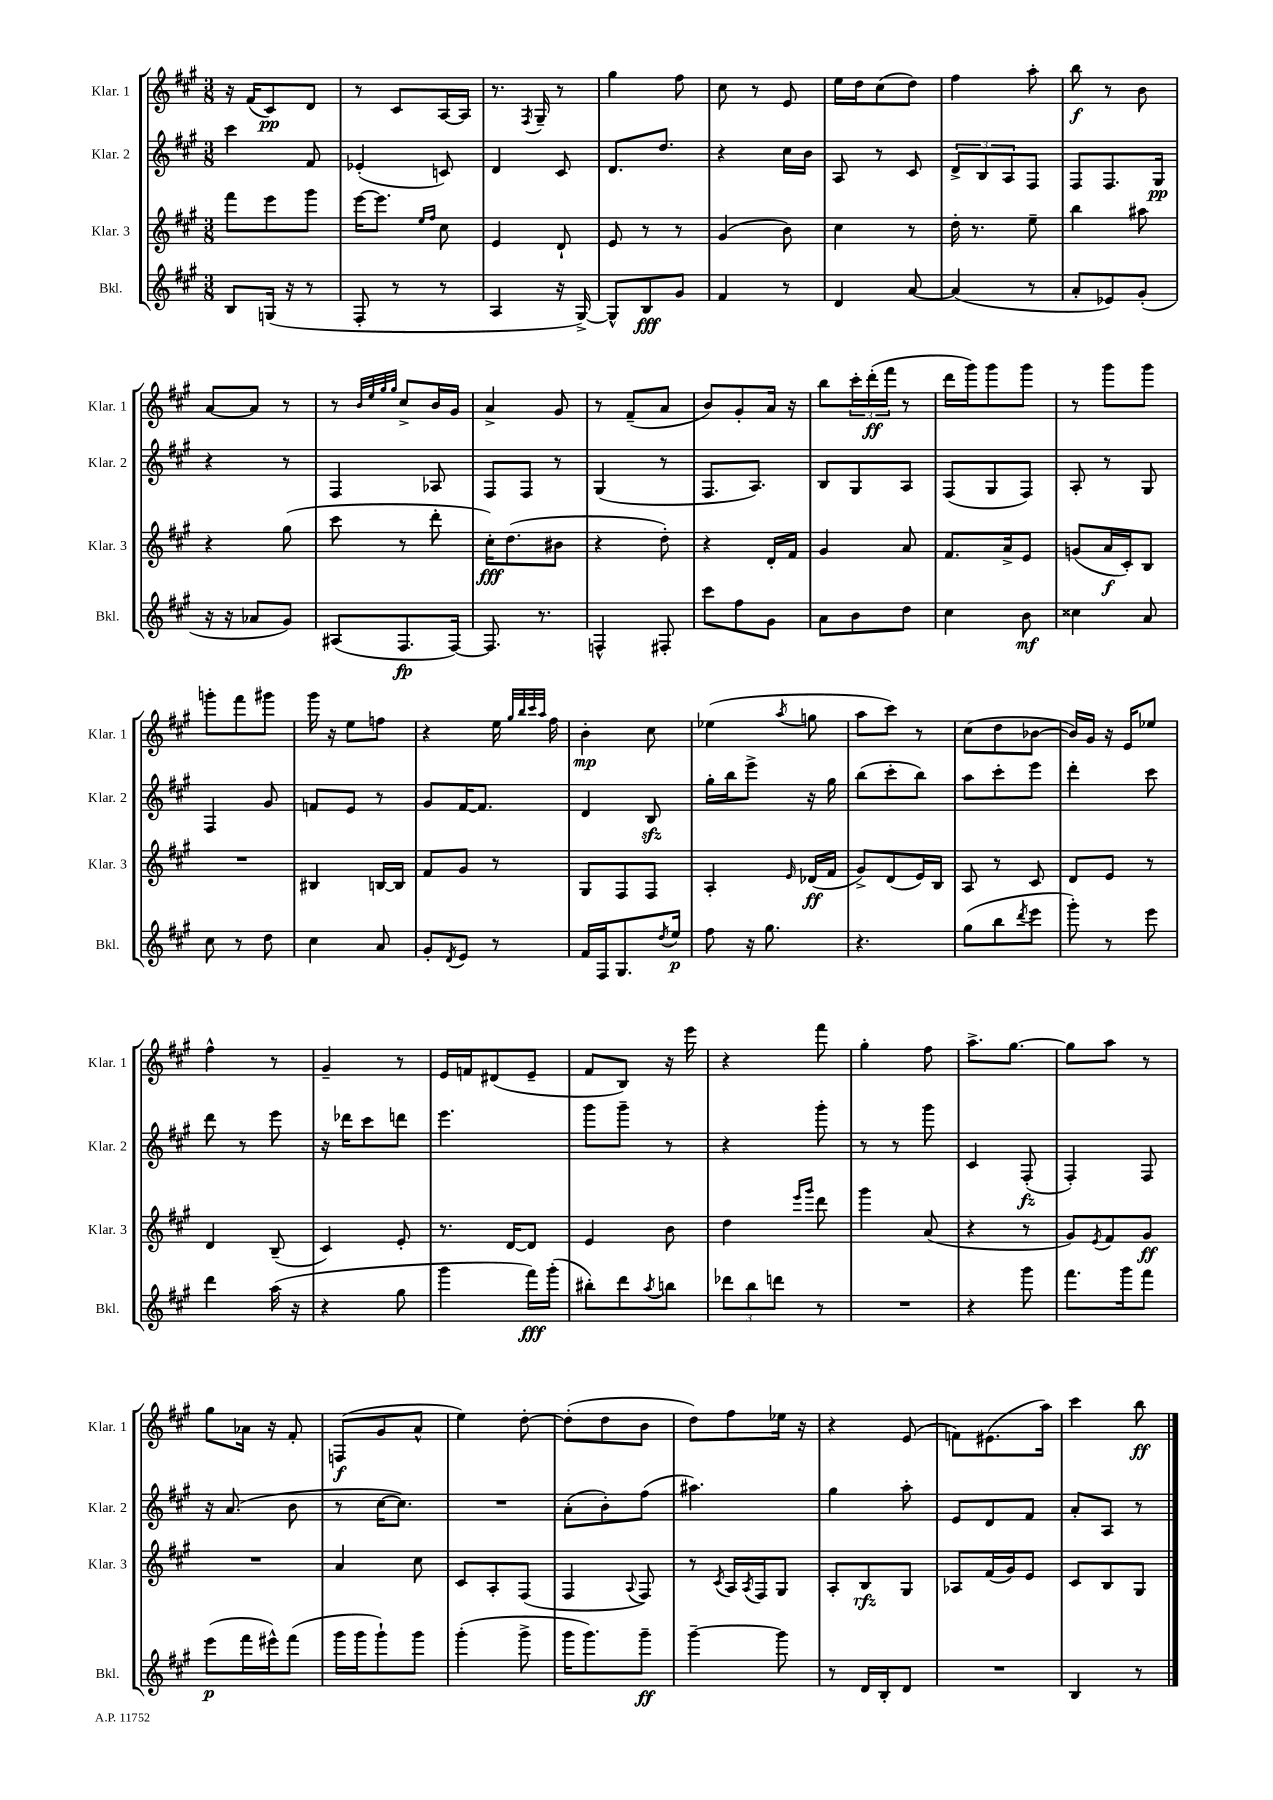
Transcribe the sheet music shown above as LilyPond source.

<<
\new StaffGroup <<
\new Staff = "s0" \with { instrumentName = "Klar. 1" shortInstrumentName = "Klar. 1" } {
    \clef treble \key a \major \numericTimeSignature \time 3/8
    r16 fis'16( cis'8\pp) d'8 |
    r8 cis'8 a16~ a16 |
    r8. \acciaccatura { fis8 } gis16-- r8 |
    gis''4 fis''8 |
    cis''8 r8 e'8 |
    e''16 d''16 cis''8( d''8) |
    fis''4 a''8-. |
    b''8\f r8 b'8 |
    a'8~ a'8 r8 |
    r8 \grace { b'32 e''32 gis''32 gis''32 } cis''8-> b'16 gis'16 |
    a'4-> gis'8 |
    r8 fis'8--( a'8 |
    b'8) gis'8-. a'16 r16 |
    b''8 \tuplet 3/2 { cis'''16-. d'''16-.\ff( fis'''16 } r8 |
    d'''16 gis'''16) gis'''8 gis'''8 |
    r8 gis'''8 gis'''8 |
    g'''8-. fis'''8 gis'''8 |
    gis'''16 r16 e''8 f''8 |
    r4 e''16 \grace { gis''32 b''32 cis'''32 a''32 } fis''16 |
    b'4-.\mp cis''8 |
    ees''4( \acciaccatura { a''8 } g''8 |
    a''8 cis'''8) r8 |
    cis''8( d''8 bes'8~ |
    bes'16) gis'16 r16 e'16 ees''8 |
    fis''4-^ r8 |
    gis'4-- r8 |
    e'16 f'16 dis'8( e'8-- |
    fis'8 b8) r16 e'''16 |
    r4 fis'''8 |
    gis''4-. fis''8 |
    a''8.-> gis''8.~ |
    gis''8 a''8 r8 |
    gis''8 aes'16 r16 fis'8-. |
    f8\f( gis'8 a'8-^ |
    e''4) d''8~-. |
    d''8-.( d''8 b'8 |
    d''8) fis''8 ees''16 r16 |
    r4 e'8( |
    f'8) eis'8.( a''16) |
    cis'''4 b''8\ff \bar "|." |
}
\new Staff = "s1" \with { instrumentName = "Klar. 2" shortInstrumentName = "Klar. 2" } {
    \clef treble \key a \major \numericTimeSignature \time 3/8
    cis'''4 fis'8 |
    ees'4-.( c'8) |
    d'4 cis'8 |
    d'8. d''8. |
    r4 cis''16 b'16 |
    a8 r8 cis'8 |
    \tuplet 3/2 { d'8-> b8 a8 } fis8 |
    fis8 fis8. gis16\pp |
    r4 r8 |
    fis4 aes8 |
    fis8 fis8 r8 |
    gis4( r8 |
    fis8. a8.) |
    b8 gis8 a8 |
    fis8( gis8 fis8) |
    a8-. r8 gis8 |
    fis4 gis'8 |
    f'8 e'8 r8 |
    gis'8 fis'16~ fis'8. |
    d'4 b8\sfz |
    gis''16-. b''16 e'''8-> r16 gis''16 |
    b''8( cis'''8-. b''8) |
    a''8 cis'''8-. e'''8 |
    d'''4-. cis'''8 |
    d'''8 r8 e'''8 |
    r16 des'''16 cis'''8 d'''8 |
    e'''4. |
    gis'''8 gis'''8-- r8 |
    r4 gis'''8-. |
    r8 r8 gis'''8 |
    cis'4 fis8-.\fz( |
    fis4-.) fis8 |
    r16 a'8.( b'8 |
    r8 cis''16~ cis''8.) |
    R4. |
    a'8-.( b'8-.) fis''8( |
    ais''4.) |
    gis''4 a''8-. |
    e'8 d'8 fis'8 |
    a'8-. a8 r8 \bar "|." |
}
\new Staff = "s2" \with { instrumentName = "Klar. 3" shortInstrumentName = "Klar. 3" } {
    \clef treble \key a \major \numericTimeSignature \time 3/8
    fis'''8 e'''8 gis'''8 |
    e'''16~ e'''8. \grace { e''16 fis''16 } cis''8 |
    e'4 d'8-! |
    e'8 r8 r8 |
    gis'4( b'8) |
    cis''4 r8 |
    d''16-. r8. e''8-- |
    b''4 ais''8 |
    r4 gis''8( |
    cis'''8 r8 d'''8-. |
    cis''16-.\fff) d''8.( bis'8 |
    r4 d''8-.) |
    r4 d'16-. fis'16 |
    gis'4 a'8 |
    fis'8. a'16-> e'8 |
    g'8( a'16\f cis'16-.) b8 |
    R4. |
    bis4 b16~ b16 |
    fis'8 gis'8 r8 |
    gis8 fis8 fis8 |
    a4-. \grace { e'16 } des'16\ff( fis'16 |
    gis'8->) d'8( e'16) b16 |
    a8 r8 cis'8 |
    d'8 e'8 r8 |
    d'4 b8--( |
    cis'4) e'8-. |
    r8. d'16~ d'8 |
    e'4 b'8 |
    d''4 \grace { e'''16 gis'''16 } d'''8 |
    gis'''4 a'8( |
    r4 r8 |
    gis'8) \acciaccatura { e'8 } fis'8 gis'8\ff |
    R4. |
    a'4 cis''8 |
    cis'8 a8-. fis8( |
    fis4 \appoggiatura { a8 } fis8) |
    r8 \acciaccatura { cis'8 } a16 \acciaccatura { a8 } fis16 gis8 |
    a8-. b8\rfz gis8 |
    aes8 fis'16( gis'16) e'8 |
    cis'8 b8 gis8 \bar "|." |
}
\new Staff = "s3" \with { instrumentName = "Bkl." shortInstrumentName = "Bkl." } {
    \clef treble \key a \major \numericTimeSignature \time 3/8
    b8 g16( r16 r8 |
    fis8-. r8 r8 |
    a4 r16 gis16~->) |
    gis8-^ b8\fff gis'8 |
    fis'4 r8 |
    d'4 a'8~ |
    a'4( r8 |
    a'8-. ees'8) gis'8-.( |
    r16 r16 aes'8 gis'8) |
    ais8( fis8.\fp fis16~) |
    fis8. r8. |
    f4-^ fis8-. |
    cis'''8 fis''8 gis'8 |
    a'8 b'8 d''8 |
    cis''4 b'8\mf |
    cisis''4 a'8 |
    cis''8 r8 d''8 |
    cis''4 a'8 |
    gis'8-. \acciaccatura { d'8 } e'8 r8 |
    fis'16 fis16 gis8. \acciaccatura { d''8 } e''16\p |
    fis''8 r16 gis''8. |
    r4. |
    gis''8( b''8 \acciaccatura { d'''8 } e'''8 |
    gis'''8-.) r8 e'''8 |
    d'''4 a''16( r16 |
    r4 gis''8 |
    gis'''4 fis'''16\fff) gis'''16-.( |
    bis''8-.) d'''8 \acciaccatura { a''8 } b''8 |
    \tuplet 3/2 { des'''8 b''8 d'''8 } r8 |
    R4. |
    r4 gis'''8 |
    fis'''8. gis'''16 fis'''8 |
    e'''8\p( fis'''16 eis'''16-^) fis'''8( |
    gis'''16 gis'''16 gis'''8-!) gis'''8 |
    gis'''4-.( gis'''8-> |
    gis'''16 gis'''8.) gis'''8--\ff |
    gis'''4~-- gis'''8 |
    r8 d'16 b16-. d'8 |
    R4. |
    b4 r8 \bar "|." |
}
>>
>>
\layout { \context { \Score \remove "Bar_number_engraver" } }
